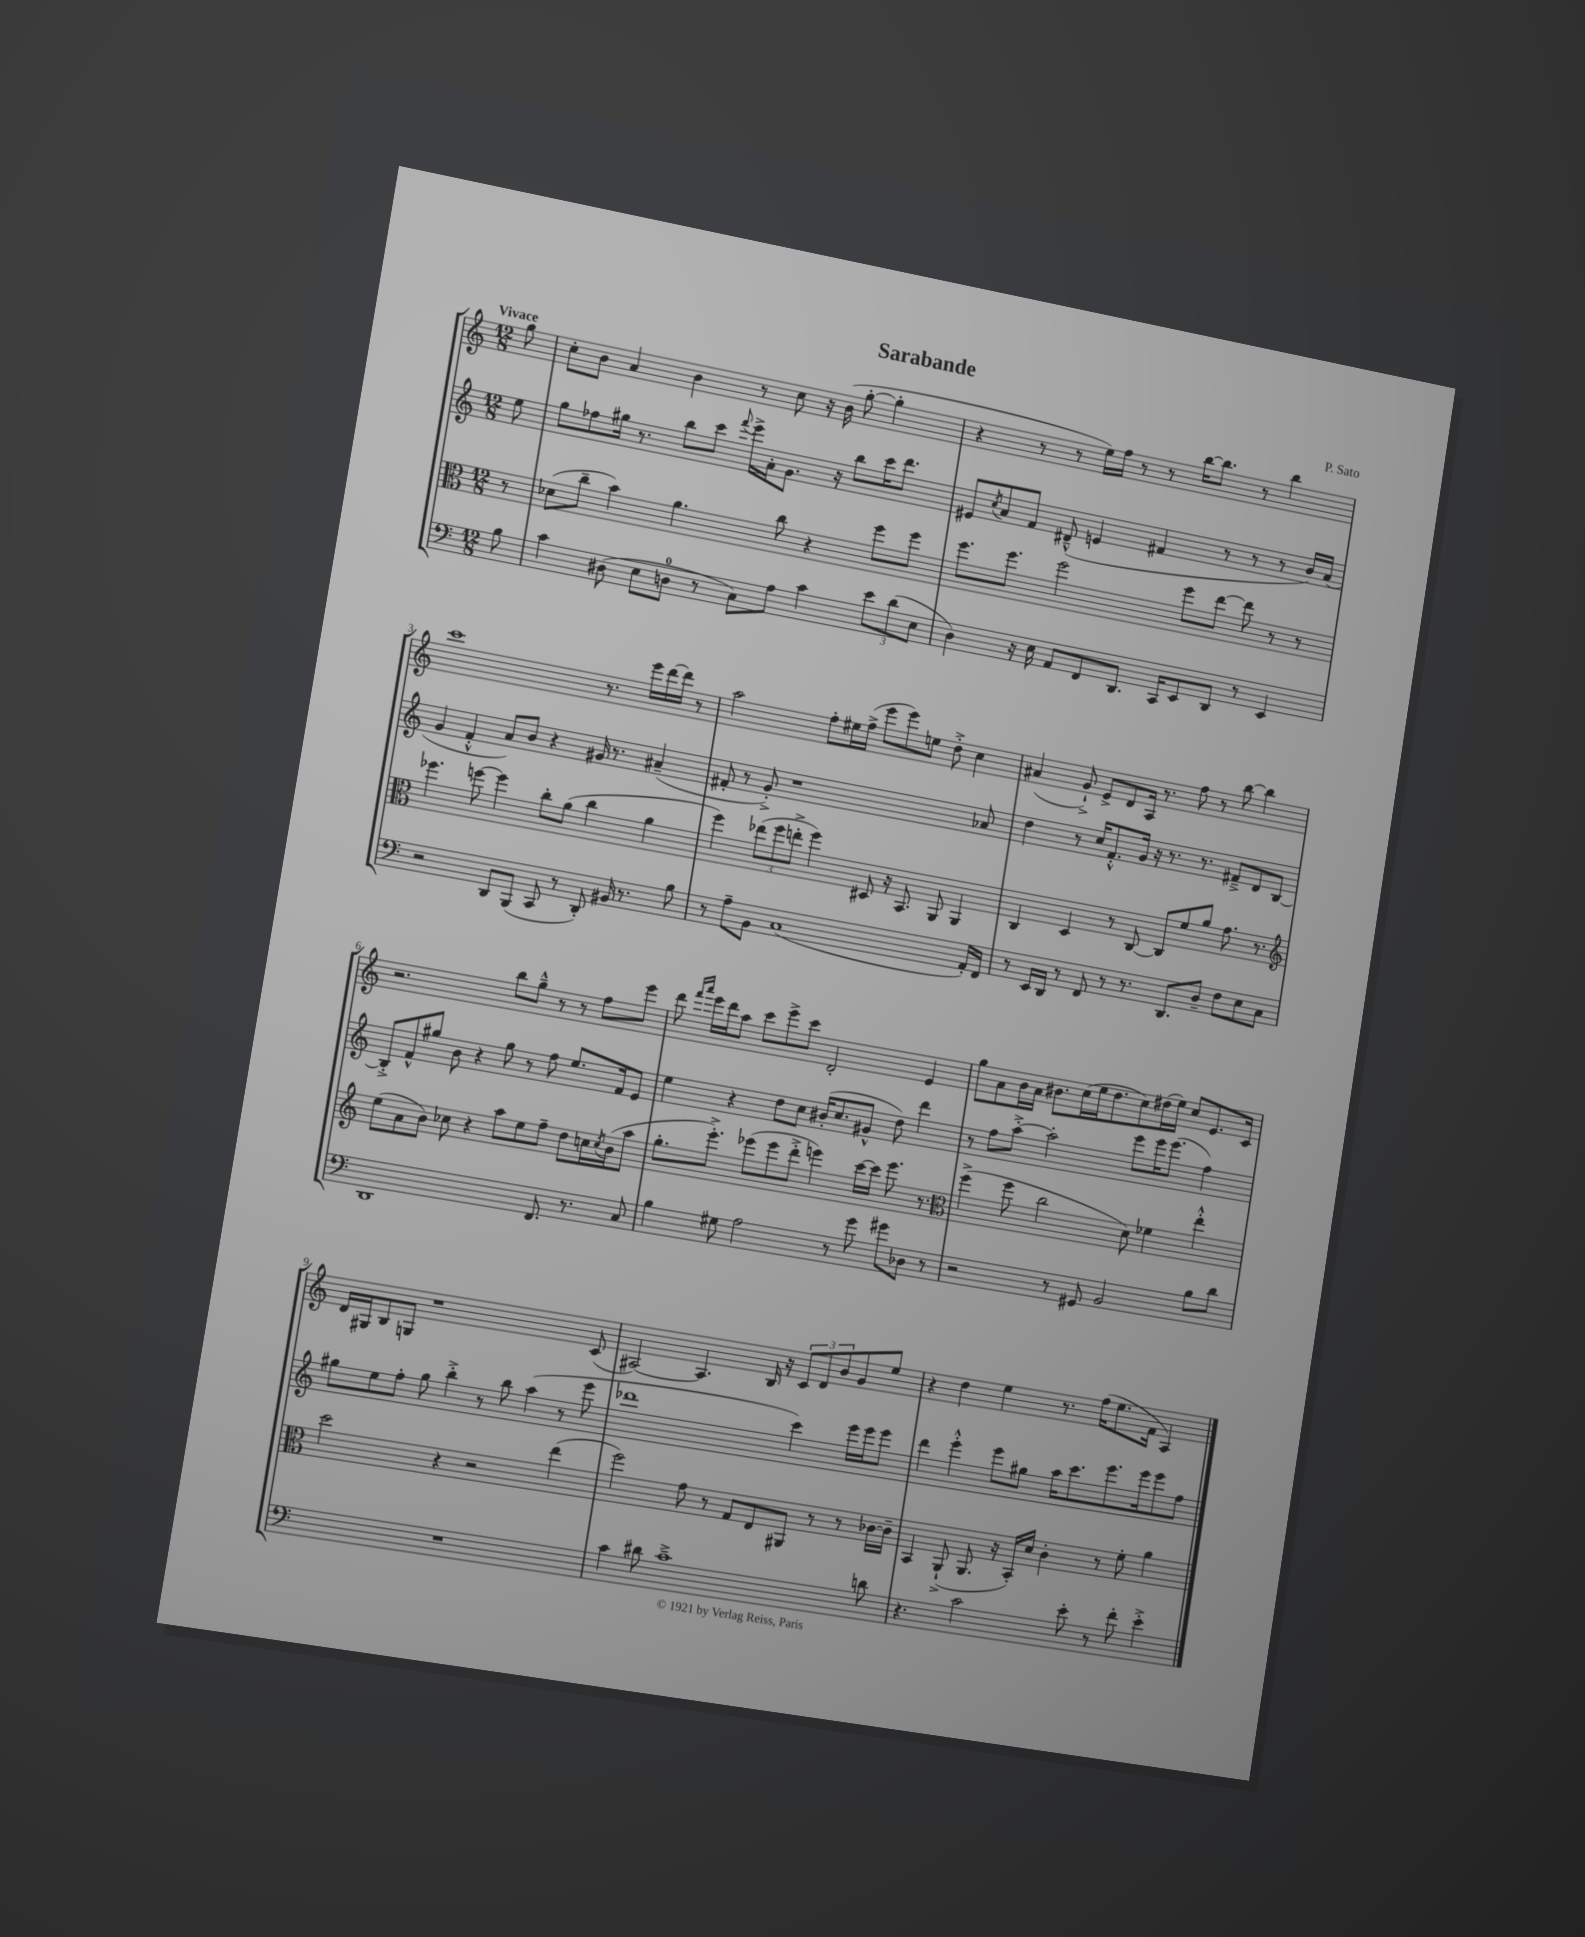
\header { title = "Sarabande" composer = "P. Sato" }
<<
\new StaffGroup <<
\new Staff = "s0" {
    \clef treble \key c \major \numericTimeSignature \time 12/8 \partial 8 \tempo "Vivace"
    g''8 |
    c''8-. b'8 a'4 b'4 r8 c''8 r16 b'16( g''8~-. g''4-. |
    r4 r8 r8 e''16) f''16 r8 r8 b''16~ b''8. r8 b''4 |
    c'''1 r8. e'''16 d'''16~ d'''16 r8 |
    a''2 f''8-. eis''16 f''16->( e'''8 e'''8) e''8 d''8-.-> c''4 |
    ais'4( g'8-!->) e'8-> d'8 a16 r8. f''8 r8 b''8~ b''4 |
    r2. b''8 g''8---^ r8 r8 f''8 e'''8 |
    d'''8 \grace { f'''16 a'''16 } e'''16 d'''16 a''8 c'''8 e'''8-> c'''8 d'2-. e'4 |
    g''8 a'8 b'16 a'16 bis'8. c''16( e''16 d''8. c''8) dis''16( e''16) c''8 e'8. c'16 |
    d'16 gis16 b8 g8 r1 c'8( |
    ais2~) ais4. b16 r16 \tuplet 3/2 { c'8 d'8 b'8 } g'8 e''8 |
    r4 d''4 e''4 r8. f''16( e''8. f'16 a4) \bar "|." |
}
\new Staff = "s1" {
    \clef treble \key c \major \numericTimeSignature \time 12/8 \partial 8
    e''8 |
    g''8 fes''8 gis''16 r8. b''8 c'''8 \appoggiatura { f'''8 } e'''16-> a'16-. g'8. r16 b''8 c'''16 d'''8. |
    eis'8 \acciaccatura { c''8 } a'8 f'8 dis'8---^( e'4 fis'4 r8 r8 r8 b'16) a'16( |
    g'4 f'4-.-^ a'8) b'8 r4 gis'16 r8. ais'4--( |
    fis'8-. r8 g'8-.->) r1 aes'8 |
    d''4 r8 c''16 f'8.-.-^ g'16 r16 r8. r8. fis'8---> d'8 b8~ |
    b8-.-> f'8-^ gis''8 b'8 r4 gis''8 r8 f''8 e''8. f'16 e'8 |
    e''4 r4 d''8 c''8 bis'16-.( c''8. gis'8-^ d''8) d'''4 |
    r8 f''8 a''8~-.-> a''2-. e'''8 e'''16 e'''8.( f''4) |
    gis''8 e''8 f''8-. gis''8 b''4-.-> r8 b''8 a''4( r8 e'''8 |
    des'''1 c'''4) e'''16 e'''16 e'''8 |
    d'''4 e'''4-.-^ e'''8 gis''8 a''16 c'''8. e'''8. e'''16 e'''8 f''8 \bar "|." |
}
\new Staff = "s2" {
    \clef alto \key c \major \numericTimeSignature \time 12/8 \partial 8
    r8 |
    des'8( c''8-- b'4) a'4. c''8 r4 f''8 f''8 |
    f''8. f''8. f''2 f''8 e''8~ e''8 r8 r8 |
    fes''4. f''8~ f''4 c''8-. a'8( c''4 a'4 |
    f''4) \tuplet 3/2 { ees''8( f''8 e''8-.-> } f''4) dis8 r16 b,8. a,8 a,4 |
    c4 d4 r8 c8~ c8 f'8 a'8 g'8. r8. |
    \clef treble e''8( a'8 b'8) ces''8 r4 a''8 e''8 f''8-- d''8 c''16 \acciaccatura { c''8 } b'16( a''8 |
    g''8.-. e'''8.-.->) ees'''8( ees'''8 d'''8-.-> e'''4) c'''16~ c'''16 e'''8. r8. |
    \clef alto f''4->( f''8 c''2 d'8) fes'4 e''4-.-^ |
    d''2 r4 r2 e''4( |
    f''2) g'8 r8 g8 e8 ais,8 r8 r8 ces'16~ ces'16-- |
    b,4 a,8-!->( a,8. r16 b,16-.) d'16 c'4-. r8 f'8-. a'4 \bar "|." |
}
\new Staff = "s3" {
    \clef bass \key c \major \numericTimeSignature \time 12/8 \partial 8
    b8 |
    c'4 dis8( e8 d8-0 r8 c8) a8 c'4 \tuplet 3/2 { e'8 d'8( e8 } |
    d4) r16 e16 a,8 f,8 d,8. c,16 e,8 d,8 r8 e,4 |
    r2 d,8 b,,8( c,8 r8 d,8-.) bis,16 r8. b8 |
    r8 a8-- b,8 c1( a,16-.) f,16 |
    r8 e,16 d,16 r8 f,8 r8 r8. d,8. d8-- f8 e8 c8 |
    d,1 f,8. r8. c8 |
    b4 gis8 a2 r8 g'8 gis'8 des8 r8 |
    r2 r8 gis,8 b,2 b8 d'8 |
    R1. |
    c'4 dis'8 c'1---> d'8 |
    r4. c'2 e'8-. r8 f'8-. e'4-.-> \bar "|." |
}
>>
>>
